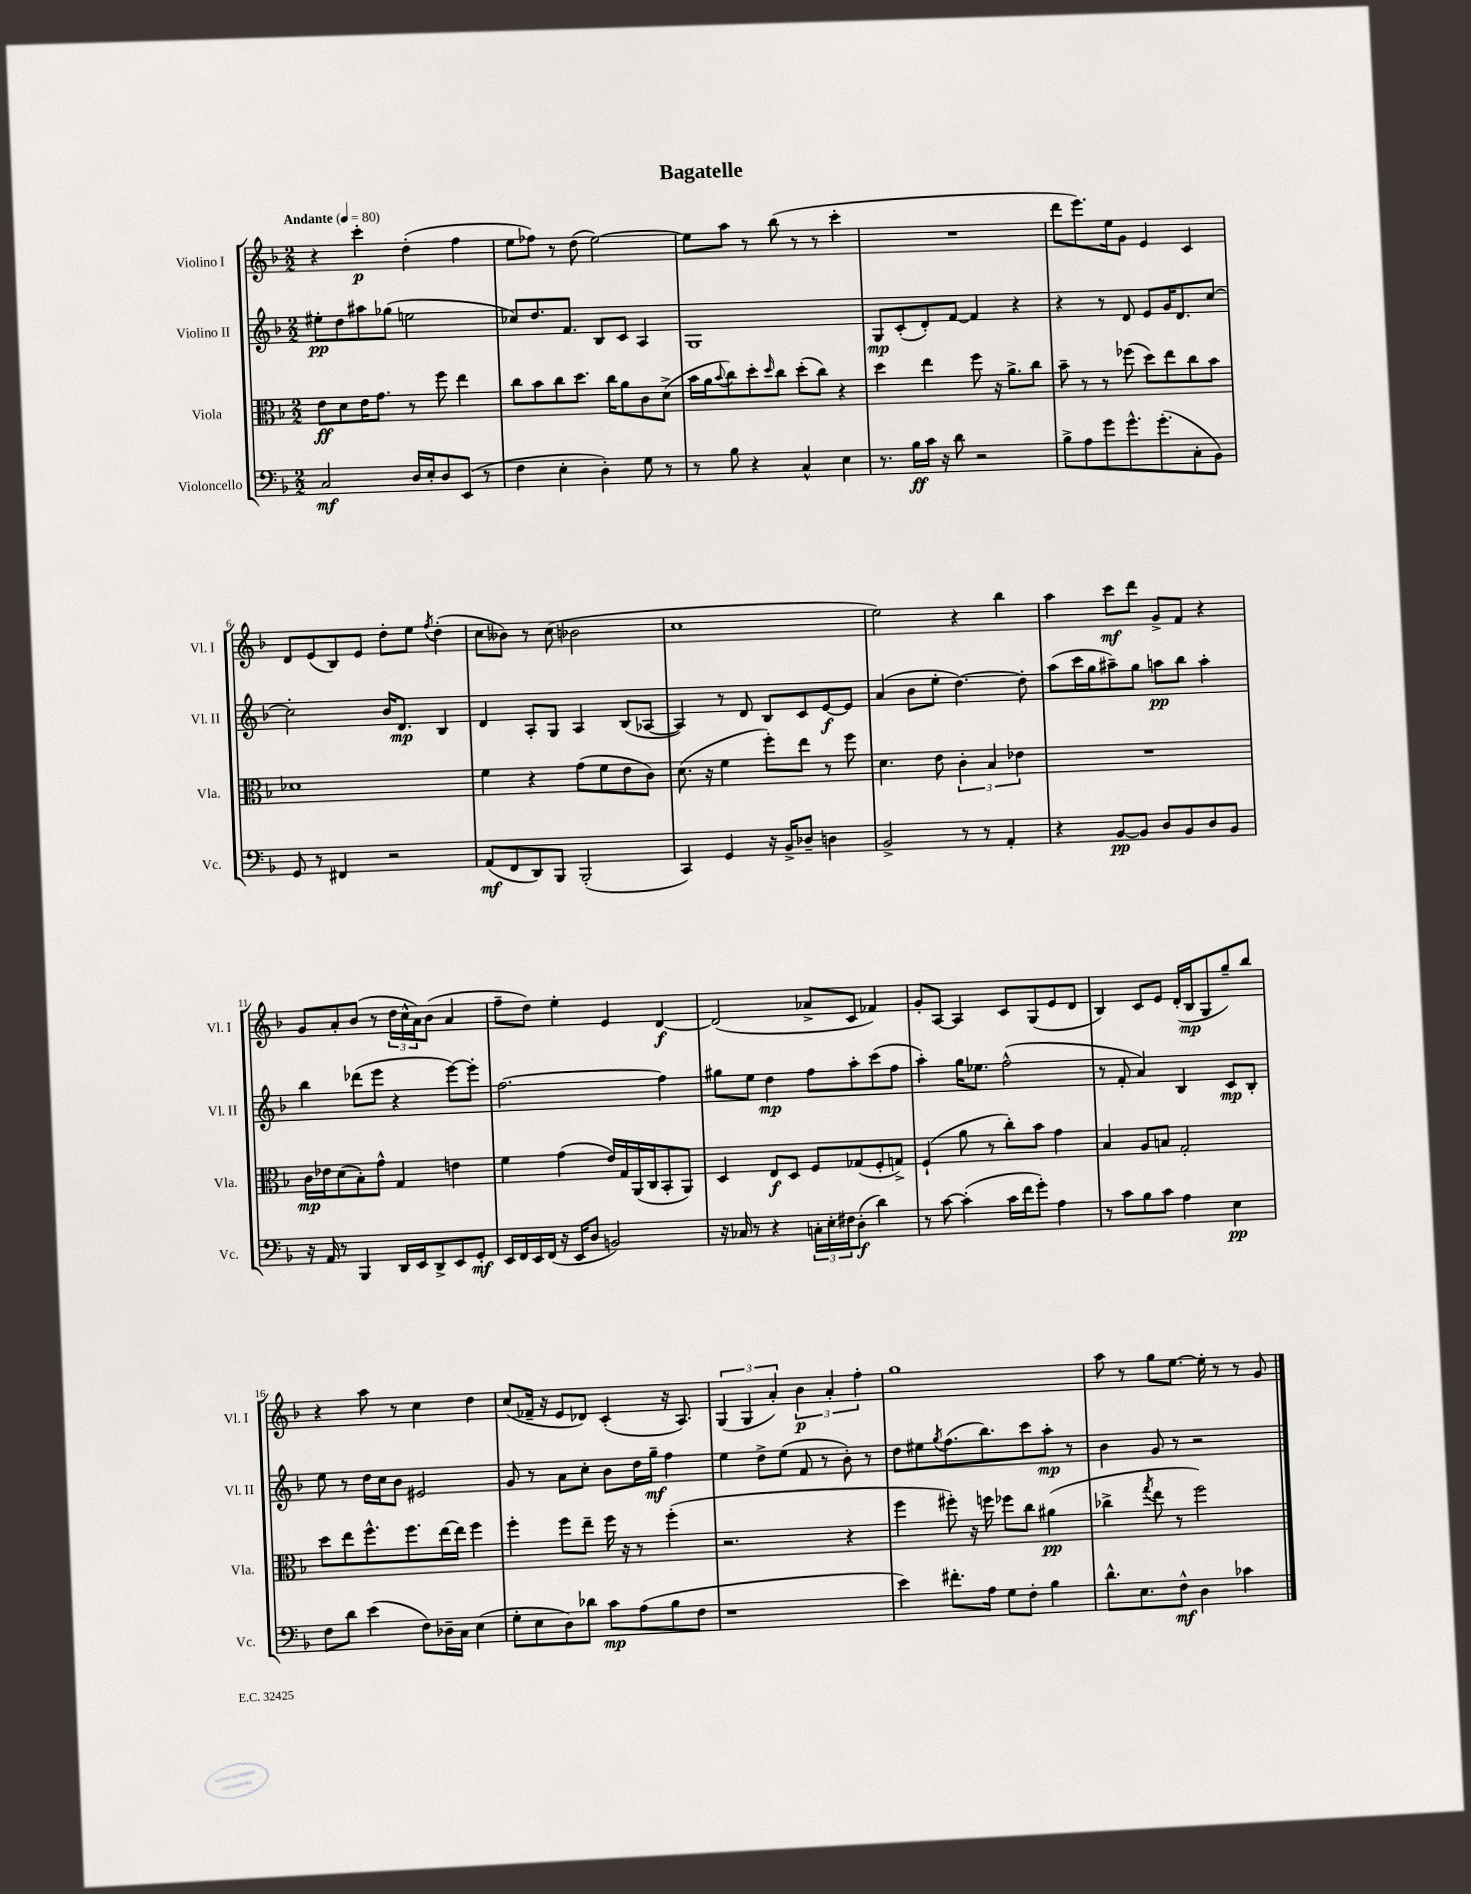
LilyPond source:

\header { title = "Bagatelle" }
<<
\new StaffGroup <<
\new Staff = "s0" \with { instrumentName = "Violino I" shortInstrumentName = "Vl. I" } {
    \clef treble \key f \major \numericTimeSignature \time 2/2 \tempo "Andante" 4 = 80
    r4 c'''4-.\p d''4-.( f''4 |
    e''8 fes''8) r8 d''8( e''2~) |
    e''8 a''8 r8 bes''8( r8 r8 c'''4-. |
    R1 |
    d'''8 e'''8.) e''16 g'8 e'4 c'4 |
    d'8 e'8( bes8) e'8 d''8-. e''8 \acciaccatura { f''8 } d''4-.( |
    c''8 beses'8) r8 c''8( bes'2 |
    c''1 |
    e''2) r4 bes''4 |
    a''4 c'''8\mf d'''8 g'8-> f'8 r4 |
    g'8 a'8-. bes'8( r8 \tuplet 3/2 { d''16 c''16-^ a'16) } bes'8( a'4 |
    f''8-- d''8) e''4-. e'4 d'4~\f |
    d'2( aes'8-> c'8 fes'4) |
    g'8-. a8~ a4 c'8 g8( e'8 d'8 |
    bes4) c'8 e'8 d'16-.( bes16\mp g8 g''8--) bes''8 |
    r4 a''8 r8 c''4 d''4 |
    c''8( fes'16-- r16 e'8 des'8) c'4-.( r16 a8.) |
    \tuplet 3/2 { g4( g4 a'4-.) } \tuplet 3/2 { bes'4\p a'4-. f''4-. } |
    g''1 |
    a''8 r8 g''8 e''8.~ e''16-. r8 r8 g'8 \bar "|." |
}
\new Staff = "s1" \with { instrumentName = "Violino II" shortInstrumentName = "Vl. II" } {
    \clef treble \key f \major \numericTimeSignature \time 2/2
    eis''8-.\pp d''8 ais''8 ges''8( e''2 |
    ces''8) d''8. f'8. bes8 c'8 a4 |
    g1 |
    g8\mp c'8-.( d'8-.) f'8~ f'4 r4 |
    r4 r8 d'8 e'8 g'16 d'8. c''8~ |
    c''2-. bes'16 d'8.\mp bes4 |
    d'4 a8-. g8 a4 bes8( aes8~ |
    aes4) r8 d'8 bes8 c'8 e'8~\f e'8 |
    a'4( bes'8 e''8-. d''4.~) d''8-. |
    a''8( c'''16 g''16 ais''8--) g''8 a''8\pp bes''8 a''4-. |
    bes''4 des'''8( e'''8 r4 e'''8~) e'''8-. |
    f''2.~ f''4 |
    gis''8 e''8 d''4\mp f''8 a''8-. c'''8( f''8 |
    a''4-.) g''16 ees''8. f''2-^( |
    r8 f'8-. a'4) bes4 c'8\mp bes8-. |
    e''8 r8 d''16 c''16 bes'8 eis'2 |
    g'8 r8 a'8 c''8-. bes'8 d''16 g''16--\mf f''4 |
    e''4 d''8-> e''8( f'8 r8 bes'8-.) r8 |
    d''8 eis''8 \acciaccatura { g''8 } f''8.( bes''8.) c'''8 a''8-.\mp r8 |
    bes'4 g'8 r8 r2 \bar "|." |
}
\new Staff = "s2" \with { instrumentName = "Viola" shortInstrumentName = "Vla." } {
    \clef alto \key f \major \numericTimeSignature \time 2/2
    e'8\ff d'8 e'16 g'8. r8 f''8 e''4 |
    c''8 bes'8 c''8 d''8. c''16 a'8 c'8 d'8->( |
    bes'16 a'16 \appoggiatura { bes'8 } c''8) d''8-. \grace { d''16 } c''8 d''8-.( c''8) r4 |
    d''4 e''4 f''8 r16 a'8.-> c''8 |
    bes'8-- r8 r8 fes''8( d''8) e''8 c''8 bes'8 |
    des'1 |
    f'4 r4 g'8( f'8 e'8 c'8) |
    d'8.( r16 f'4 f''8-.) e''8 r8 f''8 |
    d'4. e'8 \tuplet 3/2 { c'4-. bes4 ees'4 } |
    R1 |
    c'16\mp ees'16 d'8( bes8-.) g'8-^ g4 e'4 |
    f'4 g'4( e'16) g16 a,16( c16 bes,8-. a,8) |
    d4 e8\f d8 f8 ges8( f8-. g8->) |
    f4-!( a'8 r8 c''8-.) bes'8 g'4 |
    bes4 a8 b8 g2-. |
    d''8 e''8 f''8.-^ f''8. e''16~ e''16 f''4 |
    f''4-. f''8 e''8-- f''16 r16 r8 f''4-.( |
    r2. r4 |
    f''4 fis''8-.) r16 f''16 fes''8 c''8 ais'4\pp( |
    ces''4-> \acciaccatura { g''8 } e''8 r8 f''2) \bar "|." |
}
\new Staff = "s3" \with { instrumentName = "Violoncello" shortInstrumentName = "Vc." } {
    \clef bass \key f \major \numericTimeSignature \time 2/2
    c2\mf d16 e16-. d8 e,8( r8 |
    f4 e4-. d4-.) g8 r8 |
    r8 bes8 r4 c4-^ e4 |
    r8. bes16\ff c'16 r16 d'8 r2 |
    bes8-> a8 g'8 g'8.-^ g'8.-.( c8-. bes,8) |
    g,8 r8 fis,4 r2 |
    a,8\mf( f,8 d,8) bes,,8 bes,,2-.( |
    c,4) g,4 r16 bes,16-> des8-- d4 |
    bes,2-> r8 r8 a,4-. |
    r4 bes,8~\pp bes,8 d8 bes,8 d8 bes,8 |
    r16 a,16 r8 bes,,4 d,16 e,16 d,8-> e,8 g,8-.\mf |
    e,16 f,16 e,16 f,16( r16 e,16 d8 b,2) |
    r16 ces16 r8 r4 \tuplet 3/2 { c16-. e16-. fis16 } d8-.\f( d'4) |
    r8 c'8~ c'4-.( c'16 f'16 g'8-.) a4 |
    r8 c'8 bes8 c'8 a4 e4\pp |
    f8 d'8 e'4( f8) des16-- c16 e4( |
    g8-. e8 d8) des'8 c'8\mp a8( bes8 f8 |
    r1 |
    e'4) fis'8.-. a16 g8 f8-. bes4 |
    d'8.-^ e8. f8-^\mf d4 ces'4 \bar "|." |
}
>>
>>
